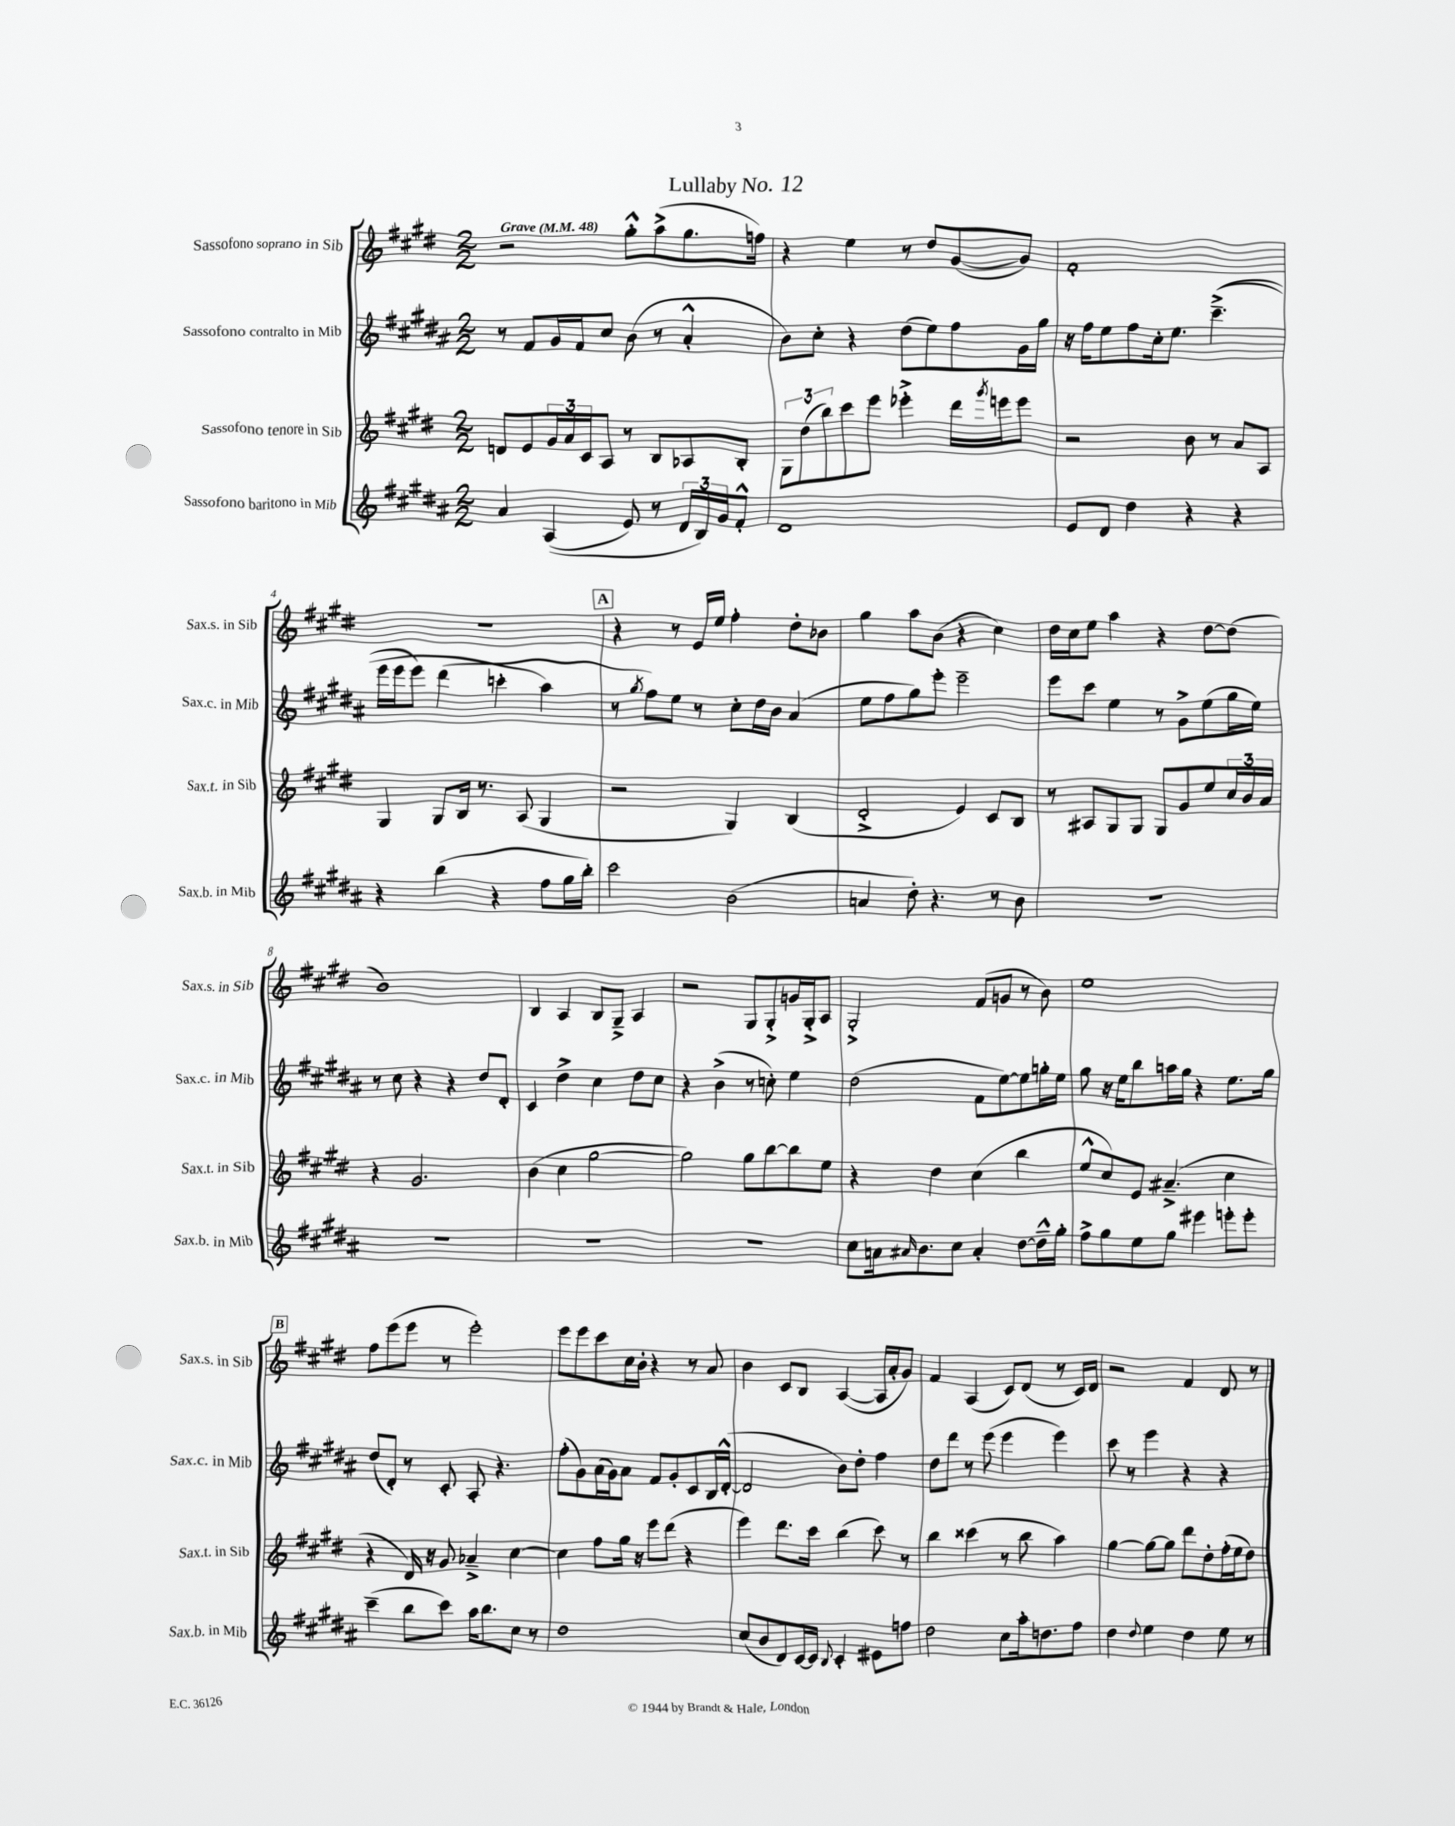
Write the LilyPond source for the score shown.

\header { title = "Lullaby No. 12" }
<<
\new StaffGroup <<
\new Staff = "s0" \with { instrumentName = "Sassofono soprano in Sib" shortInstrumentName = "Sax.s. in Sib" } {
    \clef treble \key e \major \numericTimeSignature \time 2/2 \tempo "Grave" 4 = 48
    r2 gis''8-.-^ a''8->( gis''8. f''16) |
    r4 e''4 r8 dis''8 gis'8~( gis'8) |
    fis'1-. |
    r1 |
    \mark \markup { \box "A" } r4 r8 e'16 e''16 fis''4-. dis''8-. bes'8 |
    gis''4 a''8 b'8( r4 cis''4) |
    dis''16 cis''16 e''8 a''4 r4 dis''8~ dis''8( |
    b'1) |
    b4 a4 b8 gis8---> a4 |
    r2 gis8 gis8-.-> g'16 gis16-.-> a8 |
    gis2-.-> fis'8( g'8 r8 b'8) |
    e''1 |
    \mark \markup { \box "B" } fis''8 e'''8( e'''8 r8 e'''2-.) |
    e'''8 e'''8 cis'''8 cis''16 b'16-. r4 r8 a'8 |
    b'4 cis'8 b8 a4~( a16 a'16-. gis'8) |
    fis'4 a4( cis'8) dis'8( r8 cis'16) dis'16 |
    r2 fis'4 dis'8 r8 \bar "|." |
}
\new Staff = "s1" \with { instrumentName = "Sassofono contralto in Mib" shortInstrumentName = "Sax.c. in Mib" } {
    \clef treble \key b \major \numericTimeSignature \time 2/2
    r8 fis'8 gis'16 fis'16 cis''8 b'8( r8 ais'4-.-^ |
    b'8) cis''8-. r4 dis''8( e''8) fis''8 gis'16 gis''16 |
    r16 fis''16 e''8 fis''8 cis''16-. e''8. cis'''4.--->(\( |
    e'''16 e'''16 e'''8) dis'''4( c'''4-. ais''4\) |
    \mark \markup { \box "A" } r8 \acciaccatura { gis''8 } fis''8) e''8 r8 cis''8-. dis''16 b'16 ais'4( |
    e''8 fis''8 gis''8) e'''8-. e'''2-- |
    e'''8 cis'''8 e''4 r8 gis'8-> e''8( gis''16 e''16) |
    r8 cis''8 r4 r4 dis''8 dis'8-. |
    cis'4 dis''4-> cis''4 dis''8 cis''8 |
    r4 b'4->( r8 c''8-.) e''4 |
    dis''2( fis'8 e''8~) e''8 g''16-. e''16 |
    gis''8 r16 e''16 b''8 a''16 gis''16 r4 e''8. gis''16 |
    \mark \markup { \box "B" } dis''8( dis'8-.) r8 cis'8-. ais8-. r4. |
    fis''8-.( gis'8) ais'16( gis'16) ais'8 fis'8 gis'8-. cis'8 b16 dis'16~-.-^( |
    dis'2 b'8) dis''8-. fis''4 |
    dis''8 dis'''8 r8 e'''8( e'''4 e'''4) |
    cis'''8 r8 e'''4 r4 r4 \bar "|." |
}
\new Staff = "s2" \with { instrumentName = "Sassofono tenore in Sib" shortInstrumentName = "Sax.t. in Sib" } {
    \clef treble \key e \major \numericTimeSignature \time 2/2
    d'8 e'8 \tuplet 3/2 { gis'16 a'16 cis'16 } a8 r8 b8 aes8 b8-. |
    \tuplet 3/2 { gis8 dis''8( b''8) } cis'''8 e'''8 ees'''4-.-> dis'''16 \acciaccatura { gis'''8 } e'''16 e'''8 |
    r2 b'8 r8 a'8 a8 |
    gis4 gis8 b16 r8. a8( gis4 |
    \mark \markup { \box "A" } r2 gis4) b4( |
    dis'2-.-> e'4) cis'8 b8 |
    r8 ais8 gis8 gis8 gis8 gis'8 e''8 \tuplet 3/2 { cis''16 b'16 a'16 } |
    r4 gis'2. |
    b'4( cis''4 gis''2~ |
    gis''2) gis''8 b''8~ b''8 e''8 |
    r4 dis''4 cis''4( b''4 |
    e''8-^ cis''8) e'8 ais'4.--->( cis''4 |
    \mark \markup { \box "B" } r4 dis'16) r16 gis'8 aes'4---> cis''4~ |
    cis''4 fis''8 gis''16 r16 e'''8 dis'''8( r4 |
    e'''4) dis'''8. cis'''16 b''4( cis'''8) r8 |
    b''4 cisis'''4( r8 b''8 a''4) |
    gis''4~ gis''8~ gis''8 dis'''8 dis''8-. fis''16-.( e''16 dis''8) \bar "|." |
}
\new Staff = "s3" \with { instrumentName = "Sassofono baritono in Mib" shortInstrumentName = "Sax.b. in Mib" } {
    \clef treble \key b \major \numericTimeSignature \time 2/2
    ais'4 ais4(\( e'8) r8 \tuplet 3/2 { dis'16 b16\) gis'16 } fis'8-.-^ |
    dis'1 |
    e'8 dis'8 dis''4 r4 r4 |
    r4 b''4( r4 fis''8 gis''16 b''16-.) |
    \mark \markup { \box "A" } cis'''2 b'2( |
    a'4 dis''8-.) r4. r8 b'8 |
    R1 |
    R1 |
    R1 |
    R1 |
    cis''8 a'16 \grace { ais'16 } b'8. cis''8 ais'4-. dis''8~ dis''16---^ gis''16-. |
    fis''8-> gis''8 e''8 gis''8 eis'''4 e'''8-. e'''8-. |
    \mark \markup { \box "B" } cis'''4--( b''8 cis'''8) ais''16 b''8. cis''8 r8 |
    dis''1 |
    cis''8( b'8 dis'8) cis'16~ cis'16 \appoggiatura { b8 } cis'4-. eis'8 f''8 |
    dis''2 cis''8 ais''16-. d''8. fis''8 |
    dis''4 \appoggiatura { dis''8 } e''4 dis''4 e''8 r8 \bar "|." |
}
>>
>>
